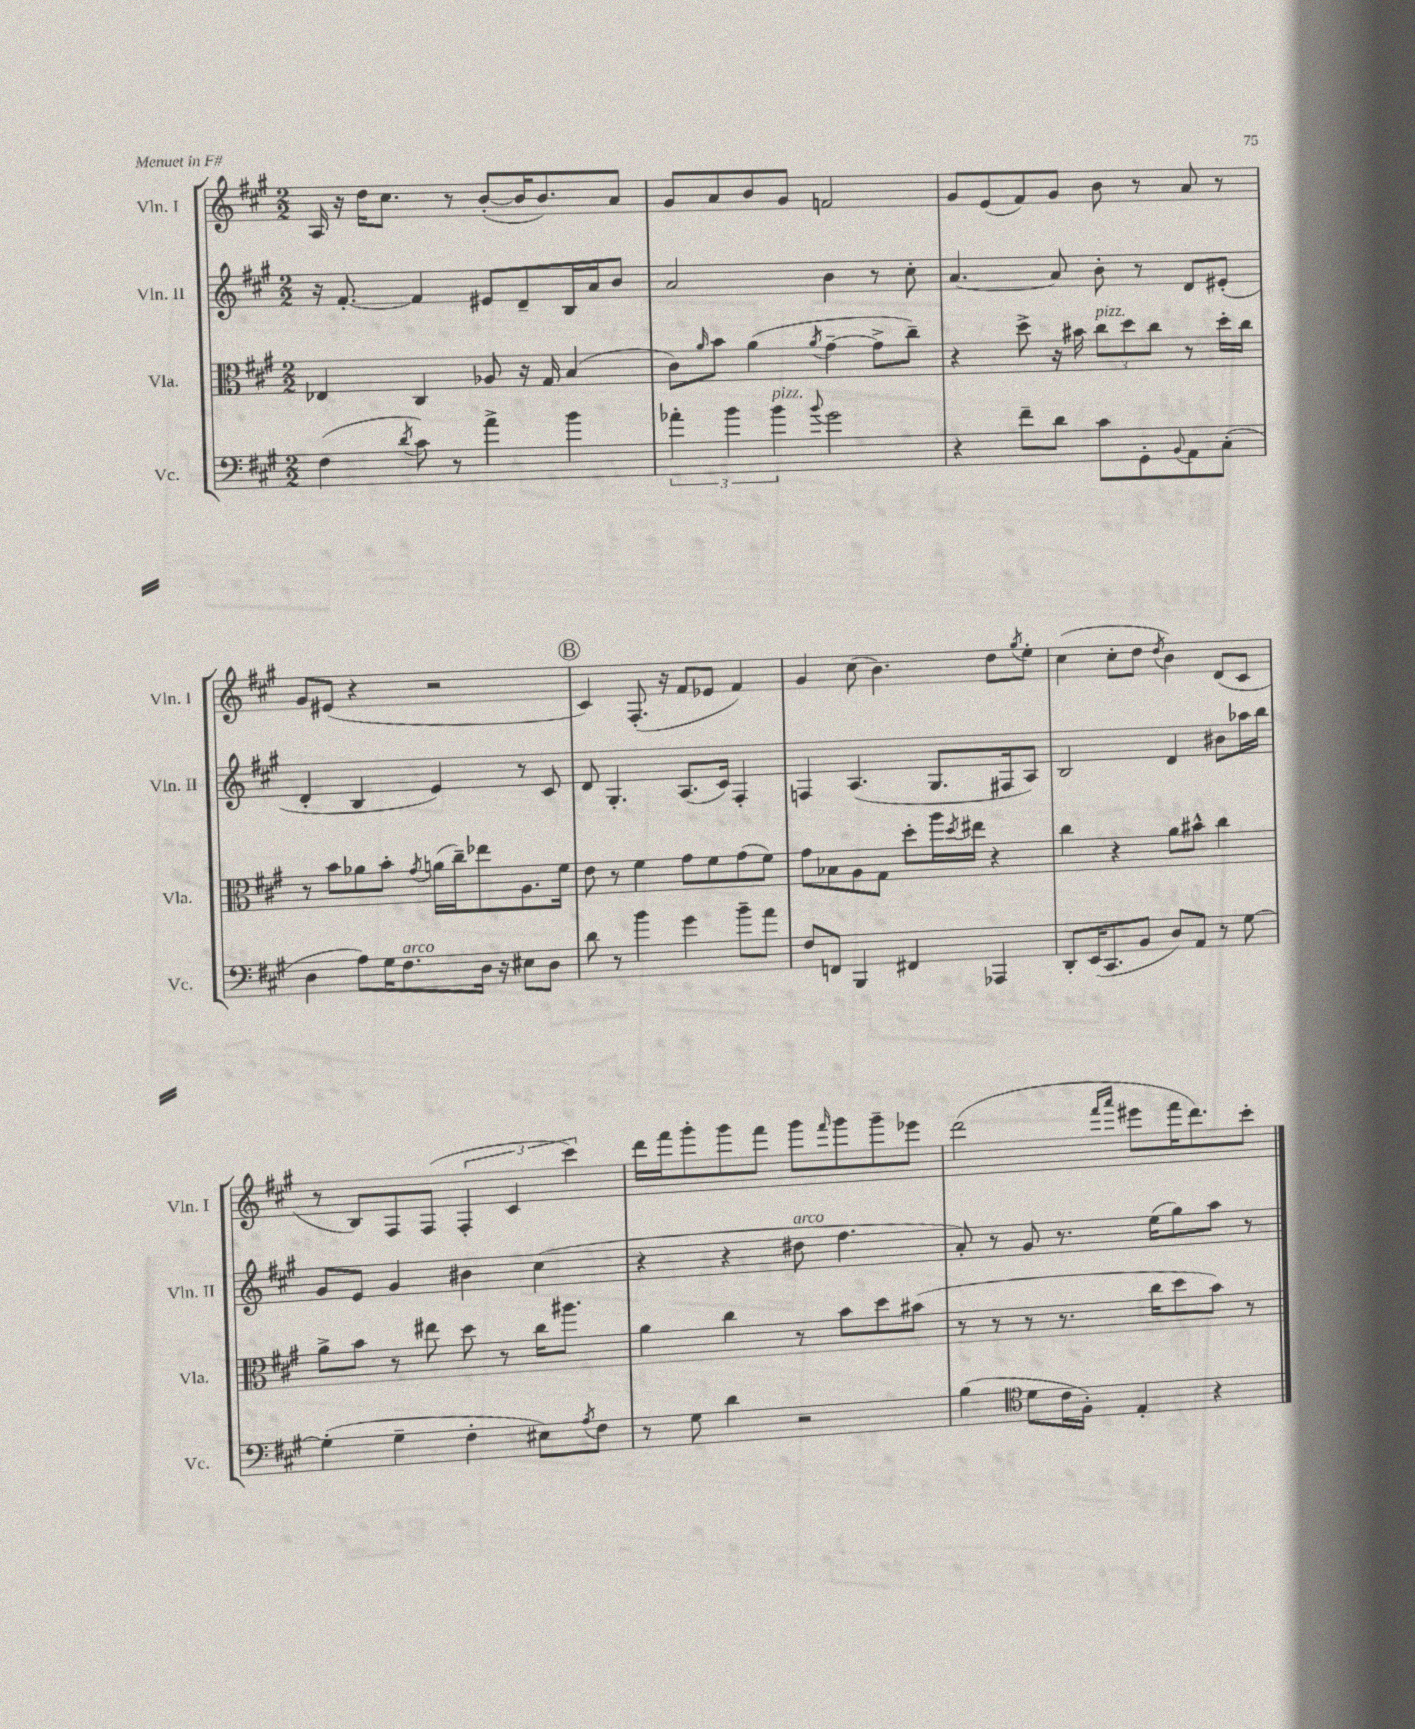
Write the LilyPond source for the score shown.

<<
\new StaffGroup <<
\new Staff = "s0" \with { instrumentName = "Vln. I" shortInstrumentName = "Vln. I" } {
    \clef treble \key a \major \numericTimeSignature \time 2/2
    a16 r16 d''16 cis''8. r8 b'8~-.( b'16 b'8.) a'8 |
    gis'8 a'8 b'8 gis'8 f'2 |
    gis'8 e'8( fis'8) gis'8 b'8 r8 a'8 r8 |
    gis'8 eis'8( r4 r2 |
    \mark \markup { \circle "B" } cis'4) fis8.-.( r16 fis'8 ees'8 fis'4) |
    gis'4 cis''8( b'4.) d''8 \acciaccatura { gis''8 } e''8-. |
    cis''4( cis''8-. d''8 \acciaccatura { d''8 } b'4) d'8( cis'8 |
    r8 b8) fis8 fis8( \tuplet 3/2 { fis4-. cis'4 cis'''4) } |
    d'''16 fis'''16 gis'''8-. gis'''8 fis'''8 gis'''8 \grace { fis'''16 } gis'''8 gis'''8-- ees'''8 |
    d'''2( \grace { fis'''16 a'''16 } eis'''8 fis'''16 d'''8.) cis'''8-. \bar "|." |
}
\new Staff = "s1" \with { instrumentName = "Vln. II" shortInstrumentName = "Vln. II" } {
    \clef treble \key a \major \numericTimeSignature \time 2/2
    r16 fis'8.~-. fis'4 eis'8 d'8-- b16 a'16 b'8 |
    a'2 b'4 r8 cis''8-. |
    a'4.~ a'8 b'8-. r8 d'8 eis'8-.( |
    d'4-. b4 e'4) r8 cis'8 |
    \mark \markup { \circle "B" } d'8 gis4.-. a8.( cis'16) fis4-. |
    f4 a4.( gis8. fis16 a8) |
    b2 d'4 bis'8 aes''16 b''16 |
    gis'8 e'8 gis'4 bis'4 cis''4( |
    r4 r4 dis''8^\markup { \italic "arco" } fis''4. |
    a'8-.) r8 gis'8 r8. e''16( gis''8) a''8 r8 \bar "|." |
}
\new Staff = "s2" \with { instrumentName = "Vla." shortInstrumentName = "Vla." } {
    \clef alto \key a \major \numericTimeSignature \time 2/2
    ees4 cis4 aes8 r16 gis16 b4( |
    cis'8) \grace { a'16 } b'8 a'4( \acciaccatura { a'8 } gis'4~-- gis'8-> cis''8--) |
    r4 d''8-> r16 bis'16 \tuplet 3/2 { cis''8^\markup { \italic "pizz." } d''8 cis''8 } r8 d''16-. cis''16 |
    r8 b'8 aes'8 b'8-. \acciaccatura { gis'8 } a'16( cis''16--) ees''8 a8. fis'16 |
    \mark \markup { \circle "B" } e'8 r8 fis'4 gis'8 fis'8 gis'8( fis'8) |
    gis'8 bes8 a8 gis8 d''8-. a''16 \acciaccatura { d''8 } eis''16 r4 |
    cis''4 r4 a'8 bis'8-^ cis''4 |
    a'8-> b'8 r8 eis''8 d''8 r8 cis''16 ais''8. |
    a'4 cis''4 r8 b'8 d''8 bis'8( |
    r8 r8 r8 r8. cis''16 d''8 b'8) r8 \bar "|." |
}
\new Staff = "s3" \with { instrumentName = "Vc." shortInstrumentName = "Vc." } {
    \clef bass \key a \major \numericTimeSignature \time 2/2
    fis4( \acciaccatura { d'8 } cis'8) r8 a'4-> b'4 |
    \tuplet 3/2 { aes'4-. b'4 b'4^\markup { \italic "pizz." } } \appoggiatura { b'8 } gis'2 |
    r4 fis'8-- d'8 cis'8 gis,8-. \appoggiatura { b,8 } a,8 cis8-.( |
    d4 a8) gis16 fis8.^\markup { \italic "arco" } d16 r16 eis8 d8 |
    \mark \markup { \circle "B" } d'8 r8 b'4 gis'4 b'8-- a'8 |
    fis8 f,8 b,,4 fis,4 aes,,4 |
    d,8-. e,16( cis,8. b,8 d8) a,8 r8 gis8~ |
    gis4-.( gis4-- fis4-. eis8) \acciaccatura { a8 } fis8 |
    r8 gis8 d'4 r2 |
    b4( \clef tenor d'8 cis'16 fis16-.) e4-. r4 \bar "|." |
}
>>
>>
\layout { \context { \Score \remove "Bar_number_engraver" } }
